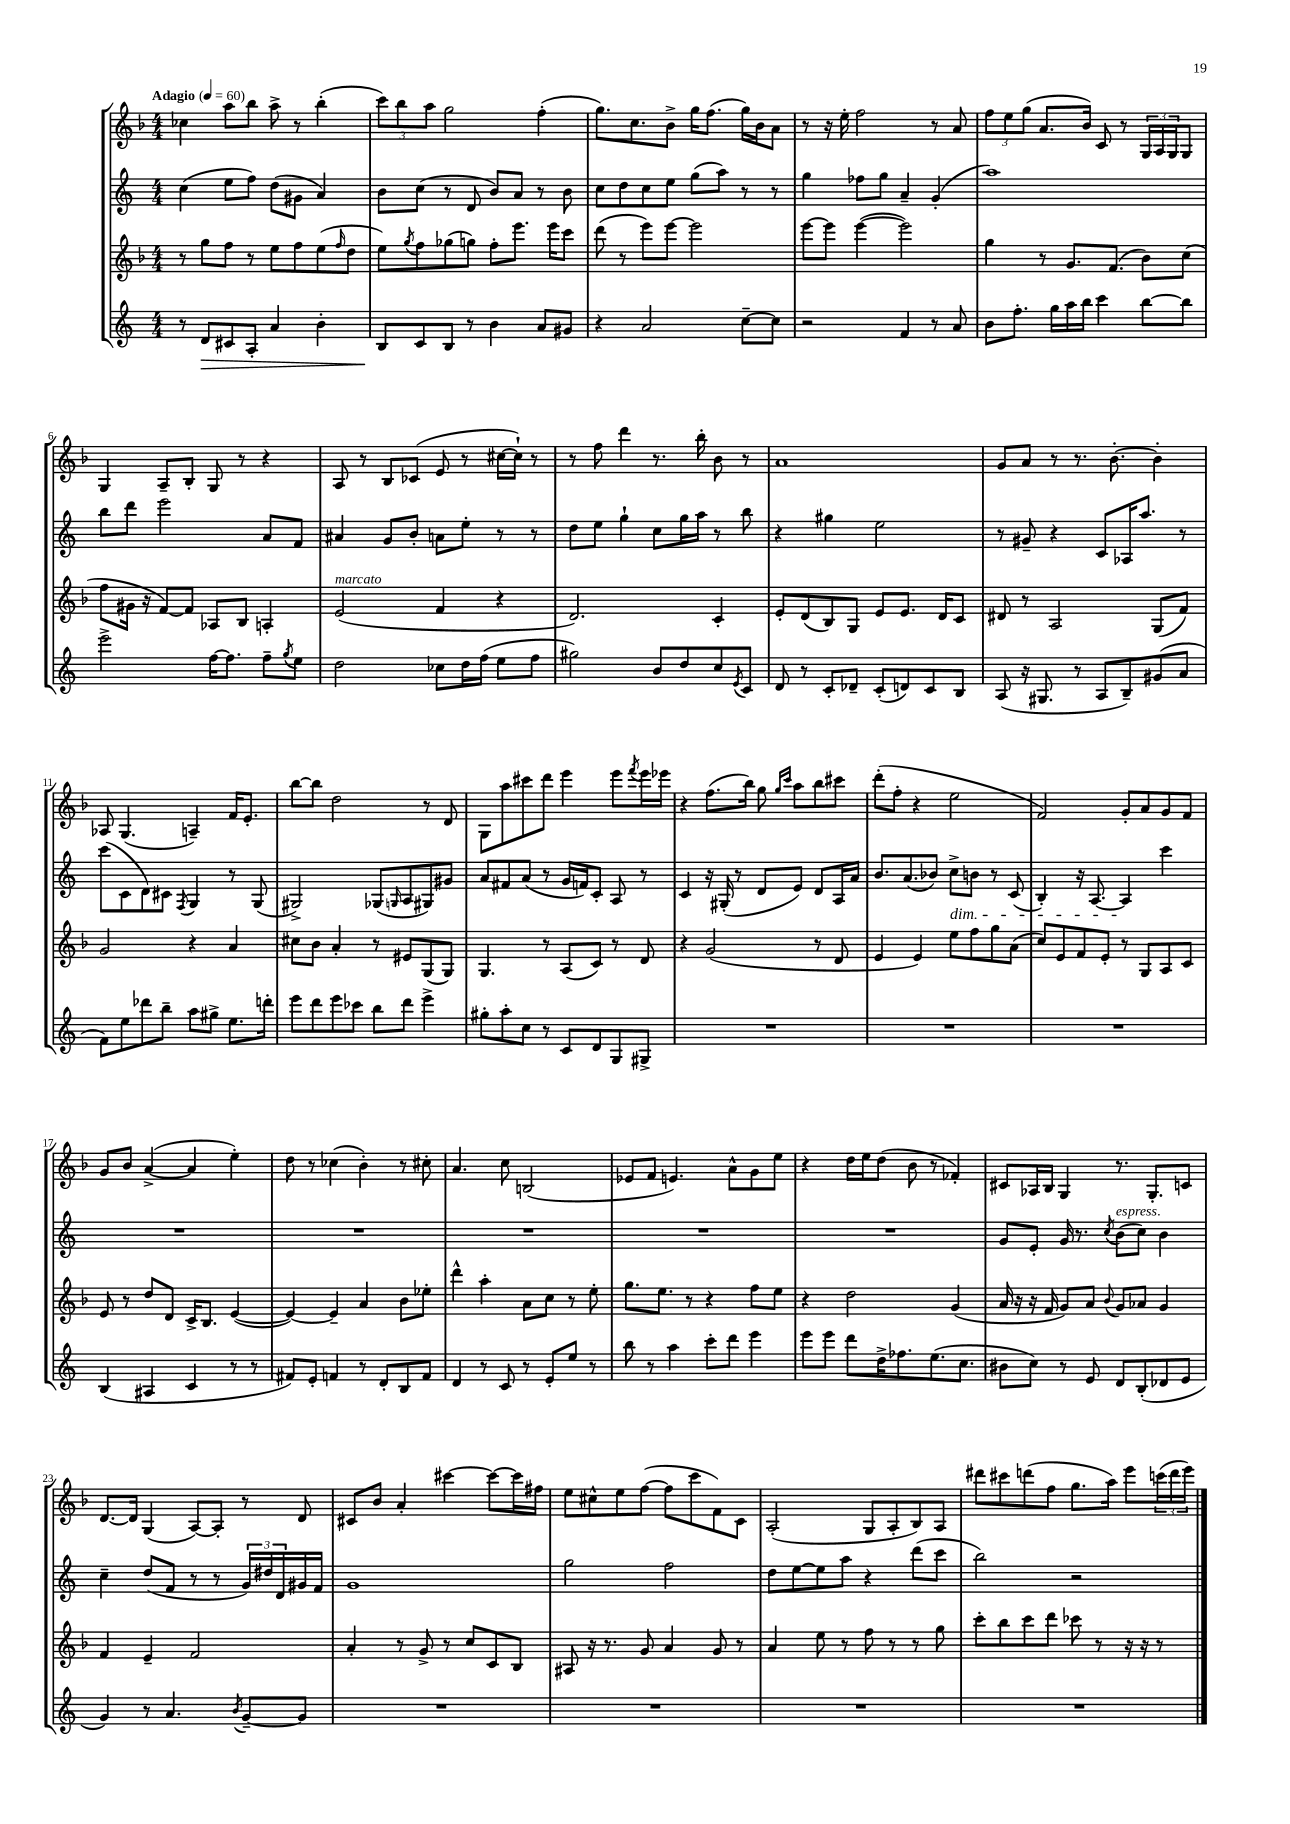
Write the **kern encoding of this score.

**kern	**kern	**kern	**kern
*staff4	*staff3	*staff2	*staff1
*clefG2	*clefG2	*clefG2	*clefG2
*k[]	*k[b-]	*k[]	*k[b-]
*M4/4	*M4/4	*M4/4	*M4/4
*MM60	*MM60	*MM60	*MM60
8r	8r	(4cc\	4cc-\
8d/L	8gg\L	.	.
8c#/	8ff\J	8ee\L	8aa\L
8A'/J	8r	8ff\J)	8bb-\J
4a/	8ee\L	(8dd\L	8aa^\
.	8ff\	8g#\J	8r
4b'\	(8ee\	4a/)	(4bb-'\
.	16qqff/	.	.
.	8dd\J	.	.
=	=	=	=
8B/L	8ee\L)	8b\L	12ccc\L)
.	.	.	12bb-\
.	8qgg/	.	.
8c/	8ff\	(8cc\J	.
.	.	.	12aa\J
8B/J	(8gg-\	8r	2gg\
8r	8gg\J)	8d/	.
4b\	8ff'\L	8b/L)	.
.	8.eee\J	8a/J	.
8a/L	.	8r	(4ff'\
.	16eee\LK	.	.
8g#/J	8ccc\J	8b\	.
=	=	=	=
4r	(8ddd\	8cc\L	8.gg\L)
.	8r	8dd\	.
.	.	.	8.cc\
2a/	8eee\L)	8cc\	.
.	[8eee\J	8ee\J	8b-^\J
.	2eee\]	(8gg\L	16gg\LK
.	.	.	(8.ff\J
.	.	8aa\J)	.
[8cc~\L	.	8r	16gg\LL)
.	.	.	16b-\J
8cc\]J	.	8r	8a\J
=	=	=	=
2r	[8eee\L	4gg\	8r
.	8eee\]J	.	16r
.	.	.	16ee'\
.	([4eee\	8ff-\L	2ff\
.	.	8gg\J	.
4f/	2eee\])	4a~/	.
8r	.	(4g'/	8r
8a/	.	.	8a/
=	=	=	=
8b\L	4gg\	1aa)	12ff\L
.	.	.	12ee\
8.ff'\J	.	.	.
.	.	.	(12gg\J
.	8r	.	8.a/L
16gg\LL	.	.	.
16aa\	8.g/L	.	.
16bb\JJ	.	.	16b-/Jk)
4ccc\	.	.	8c/
.	(8.f/J	.	.
.	.	.	8r
[8bb\L	8b-\L)	.	24G/LL
.	.	.	24A/
.	.	.	24G/J
8bb\]J	(8cc\J	.	8G/J
=	=	=	=
2eee^\	8ff\L	8bb\L	4G/
.	16g#\Jk	8ddd\J	.
.	16r	.	.
.	[8f/L)	2eee\	8A~/L
.	8f/]J	.	8B-'/J
[16ff\LK	8A-/L	.	8G/
8.ff\]J	.	.	.
.	8B-/J	.	8r
8ff~\L	4A'/	8a/L	4r
8qgg/	.	.	.
8ee\J	.	8f/J	.
=	=	=	=
2dd\	(2e/	4a#/	8A/
.	.	.	8r
.	.	8g/L	8B-/L
.	.	8b'/J	(8c-/J
8cc-\L	4f/	8a\L	8e/
16dd\L	.	8ee'\J	8r
(16ff\JJ	.	.	.
8ee\L	4r	8r	[16cc#\LL
.	.	.	16cc#`\]JJ)
8ff\J	.	8r	8r
=	=	=	=
2gg#\)	2.d/)	8dd\L	8r
.	.	8ee\J	8ff\
.	.	4gg`\	4ddd\
8b/L	.	8cc\L	8.r
8dd/	.	16gg\L	.
.	.	16aa\JJ	16bb-'\
8cc/	4c'/	8r	8b-\
8qe/	.	.	.
8c/J	.	8bb\	8r
=	=	=	=
8d/	8e'/L	4r	1a
8r	(8d/	.	.
8c'/L	8B-/)	4gg#\	.
8d-~/J	8G/J	.	.
(8c'/L	8e/L	2ee\	.
8d/)	8.e/J	.	.
8c/	.	.	.
.	16d/LK	.	.
8B/J	8c/J	.	.
=	=	=	=
(8A/	8d#/	8r	8g/L
16r	8r	8g#~/	8a/J
8.G#/	.	.	.
.	2A/	4r	8r
8r	.	.	8.r
8A/L	.	8c/L	.
.	.	.	[8.b-'\
8B~/)	.	16A-/K	.
.	.	8.aa/J	.
(8g#/	(8G/L	.	4b-'\]
8a/J	8f/J)	8r	.
=	=	=	=
8f\L)	2g/	(8ccc\L	8A-/
8ee\	.	8c\	(4.G/
8ddd-\	.	8d\)	.
8bb~\J	.	8c#\J	.
.	.	8qF/	.
8aa\L	4r	4G/	4A~/)
8gg#^\J	.	.	.
8.ee\L	4a/	8r	16f/LK
.	.	.	8.e'/J
.	.	(8G/	.
16ddd'\Jk	.	.	.
=	=	=	=
8eee\L	8cc#\L	2G#^/)	[8bb-\L
8ddd\	8b-\J	.	8bb-\]J
8eee\	4a'/	.	2dd\
8ccc-\J	.	.	.
8bb\L	8r	(8G-/L	.
.	.	16qqG/	.
8ddd\J	8e#/L	8A/	.
4eee^\	(8G/	8G#/)	8r
.	8G/J)	8g#/J	8d/
=	=	=	=
8gg#'\L	4.G/	8a/L	8G\L
8aa'\	.	8f#/	8aa\
8cc\J	.	(8a/J	8ccc#\
8r	8r	8r	8ddd\J
8c/L	(8A/L	16g/LL	4eee\
.	.	16f/J)	.
8d/	8c/J)	8c'/J	.
8G/	8r	8A/	8eee\L
.	.	.	8qfff/
8G#^/J	8d/	8r	16eee\L
.	.	.	16eee-\JJ
=	=	=	=
1r	4r	4c/	4r
.	(2g/	16r	(8.ff\L
.	.	(16G#'/	.
.	.	8r	.
.	.	.	16bb-\Jk)
.	.	8d/L	8gg\
.	.	.	16qqgg/LL
.	.	.	16qqccc/JJ
.	.	8e/J)	8aa\L
.	8r	8d/L	8bb-\
.	8d/	16A/L	8ccc#\J
.	.	16a/JJ	.
=	=	=	=
1r	4e/	8.b/L	(8ddd'\L
.	.	.	8ff'\J
.	.	(8.a/	.
.	4e/)	.	4r
.	.	8b-/J)	.
.	8ee\L	8cc^\L	2ee\
.	8ff\	8b\J	.
.	8gg\	8r	.
.	(8a\J	(8c/	.
=	=	=	=
1r	8cc/L)	4B'/)	2f/)
.	8e/	.	.
.	8f/	16r	.
.	.	[8.A/	.
.	8e'/J	.	.
.	8r	4A/]	8g'/L
.	8G/L	.	8a/
.	8A/	4ccc\	8g/
.	8c/J	.	8f/J
=	=	=	=
(4B/	8e/	1r	8g/L
.	8r	.	8b-/J
4A#/	8dd/L	.	([4a^/
.	8d/J	.	.
4c/	16c^/LK	.	4a/]
.	8.B-/J	.	.
8r	([4e/	.	4ee'\)
8r	.	.	.
=	=	=	=
8f#/L)	4e/_)	1r	8dd\
8e'/J	.	.	8r
4f/	4e~/]	.	(4cc-\
8r	4a/	.	4b-'\)
8d'/L	.	.	.
8B/	8b-\L	.	8r
8f/J	8ee-'\J	.	8cc#'\
=	=	=	=
4d/	4ddd^^\	1r	4.a/
8r	4aa'\	.	.
8c/	.	.	8cc\
8r	8a\L	.	(2B/
8e'/L	8cc\J	.	.
8ee/J	8r	.	.
8r	8ee'\	.	.
=	=	=	=
8bb\	8.gg\L	1r	8e-/L
8r	.	.	8f/J
.	8.ee\J	.	.
4aa\	.	.	4.e/)
.	8r	.	.
8ccc'\L	4r	.	.
8ddd\J	.	.	8a^^\L
4eee\	8ff\L	.	8g\
.	8ee\J	.	8ee\J
=	=	=	=
8eee\L	4r	1r	4r
8eee\J	.	.	.
8ddd\L	2dd\	.	16dd\LL
.	.	.	16ee\J
16dd^\K	.	.	(8dd\J
8.ff-\	.	.	.
.	.	.	8b-\
(8.ee\	.	.	8r
.	(4g/	.	4f-'/)
8.cc\J	.	.	.
=	=	=	=
8b#\L	16a/	8g/L	8c#/L
.	16r	.	.
8cc\J)	16r	8e'/J	16A-/L
.	16f/	.	16B-/JJ
8r	8g/L)	16g/	4G/
.	.	8.r	.
8e/	8a/J	.	.
.	8qqb-/	8qcc/	.
8d/L	8g/L	(8b\L	8.r
(8B'/	8a-/J	8cc\J)	.
.	.	.	8.G'/L
8d-/	4g/	4b\	.
8e/J	.	.	8c/J
=	=	=	=
4g/)	4f/	4cc~\	[8.d/L
.	.	.	16d/]Jk
8r	4e~/	(8dd/L	(4G/
4.a/	.	8f/J	.
.	2f/	8r	[8A/L)
.	.	8r	8A'/]J
8qb/	.	.	.
[8g~/L	.	24g/LL)	8r
.	.	24dd#/	.
.	.	24d/	.
8g/]J	.	16g#/	8d/
.	.	16f/JJ	.
=	=	=	=
1r	4a'/	1g	8c#/L
.	.	.	8b-/J
.	8r	.	4a'/
.	8g^/	.	.
.	8r	.	[4ccc#\
.	8cc/L	.	.
.	8c/	.	8ccc#\_L
.	8B-/J	.	16ccc#\]L
.	.	.	16ff#\JJ
=	=	=	=
1r	8A#/	2gg\	8ee\L
.	16r	.	8cc#^^\
.	8.r	.	.
.	.	.	8ee\
.	8g/	.	([8ff\J
.	4a/	2ff\	8ff\]L
.	.	.	8ccc\
.	8g/	.	8f\)
.	8r	.	8c\J
=	=	=	=
1r	4a/	8dd\L	(2A'/
.	.	[8ee\	.
.	8ee\	8ee\]	.
.	8r	8aa\J	.
.	8ff\	4r	8G/L
.	8r	.	8A'/
.	8r	(8ddd\L	8B-/)
.	8gg\	8ccc\J	8A/J
=	=	=	=
1r	8ccc'\L	2bb\)	8ddd#\L
.	8bb-\	.	8ccc#\
.	8ccc\	.	(8ddd\
.	8ddd\J	.	8ff\J
.	8ccc-\	2r	8.gg\L
.	8r	.	.
.	.	.	16aa\Jk)
.	16r	.	8eee\L
.	16r	.	.
.	8r	.	(24ccc\L
.	.	.	24ddd\
.	.	.	24eee\JJ)
==	==	==	==
*-	*-	*-	*-
